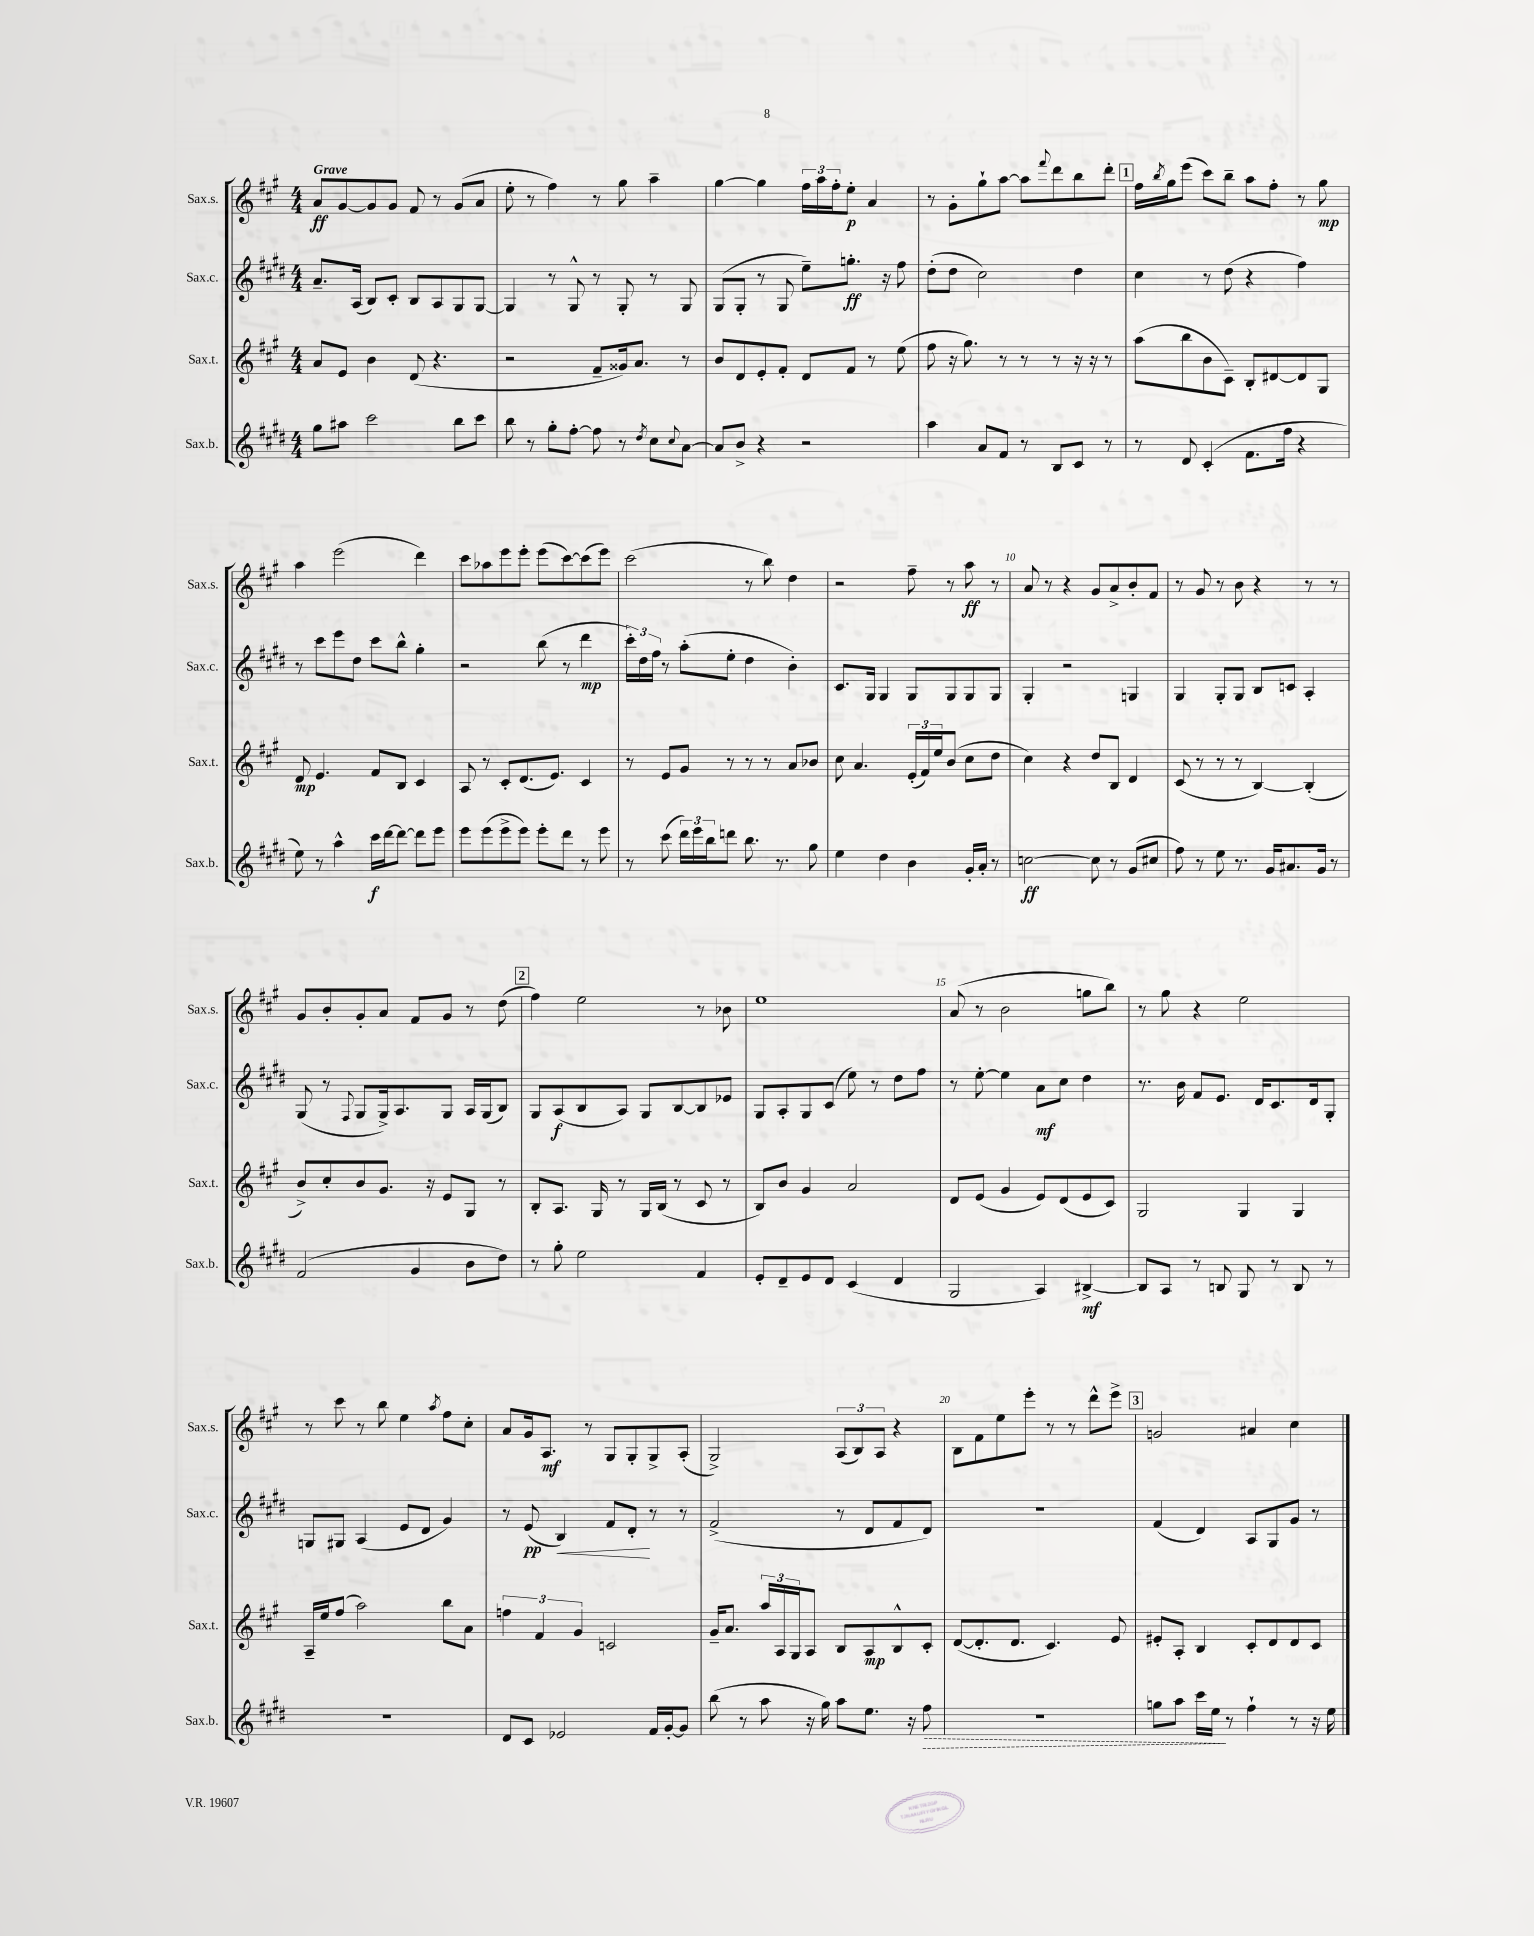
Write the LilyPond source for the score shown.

<<
\new StaffGroup <<
\new Staff = "s0" \with { instrumentName = "Sax.s." shortInstrumentName = "Sax.s." } {
    \clef treble \key a \major \numericTimeSignature \time 4/4 \tempo "Grave"
    a'8\ff gis'8~ gis'8 gis'8 fis'8 r8 gis'8( a'8 |
    e''8-. r8 fis''4) r8 gis''8 a''4-- |
    gis''4~ gis''4 \tuplet 3/2 { fis''16 a''16 fis''16-. } e''8-.\p a'4 |
    r8 gis'8-. gis''8-! a''8~ a''8 \appoggiatura { fis'''8 } d'''8 b''8 d'''8-. |
    \mark \markup { \box "1" } fis''16 \acciaccatura { b''8 } gis''16 e'''8( cis'''8) b''8-- a''8 fis''8-. r8 gis''8\mp |
    a''4 e'''2( d'''4) |
    cis'''8 aes''8 e'''8 e'''8-. e'''8( cis'''8~) cis'''8( e'''8) |
    cis'''2( r8 b''8) d''4 |
    r2 fis''8-- r8 a''8\ff r8 |
    a'8 r8 r4 gis'8 a'8-> b'8-. fis'8 |
    r8 gis'8 r8 b'8 r4 r8 r8 |
    gis'8 b'8-. gis'8-. a'8 fis'8 gis'8 r8 d''8( |
    \mark \markup { \box "2" } fis''4) e''2 r8 bes'8 |
    e''1 |
    a'8( r8 b'2 g''8 b''8) |
    r8 gis''8 r4 e''2 |
    r8 cis'''8 r8 b''8 e''4 \acciaccatura { a''8 } fis''8 cis''8-. |
    a'8 gis'16 a8.\mf r8 gis8 gis8-. gis8-> a8-.( |
    gis2->) \tuplet 3/2 { a8( b8) a8 } r4 |
    b8 fis'8 e''8 e'''8-. r8 r8 d'''8-^ e'''8-> |
    \mark \markup { \box "3" } g'2 ais'4 cis''4 \bar "|." |
}
\new Staff = "s1" \with { instrumentName = "Sax.c." shortInstrumentName = "Sax.c." } {
    \clef treble \key e \major \numericTimeSignature \time 4/4
    a'8.-- a16( b8) cis'8-. b8 a8 gis8 gis8~ |
    gis4 r8 gis8-^ r8 gis8-. r8 gis8 |
    gis8( gis8-. r8 gis8 e''8--) g''8.-.\ff r16 fis''8 |
    dis''8-.( dis''8 cis''2) dis''4 |
    \mark \markup { \box "1" } cis''4 r8 dis''8( r4 fis''4) |
    r8 cis'''8 e'''8 dis''8 cis'''8 b''8-^ gis''4-. |
    r2 b''8( r8 dis'''4\mp |
    \tuplet 3/2 { cis'''16-.) dis''16 fis''16 } r8 a''8-.( e''8-. dis''4 b'4-.) |
    cis'8. gis16 gis4 gis8 gis8 gis8 gis8 |
    gis4-. r2 g4 |
    gis4 gis8-. gis8 b8 c'8 a4-. |
    gis8( r8 \appoggiatura { fis8 } gis8 gis16->) a8. gis8 a16 gis16( b8) |
    \mark \markup { \box "2" } gis8 a8\f( b8 a8) gis8 b8~ b8 ees'8 |
    gis8 a8-. gis8 cis'8( e''8) r8 dis''8 fis''8 |
    r8 e''8~-. e''4 a'8\mf cis''8 dis''4 |
    r8. b'16 fis'8 e'8. dis'16 cis'8. dis'16 gis8-. |
    g8 gis8 a4( e'8 dis'8 gis'4) |
    r8 e'8\pp( b4\<) fis'8 dis'8-.\! r8 r8 |
    fis'2->( r8 dis'8 fis'8 dis'8) |
    r1 |
    \mark \markup { \box "3" } fis'4( dis'4) a8 gis8 gis'8 r8 \bar "|." |
}
\new Staff = "s2" \with { instrumentName = "Sax.t." shortInstrumentName = "Sax.t." } {
    \clef treble \key a \major \numericTimeSignature \time 4/4
    a'8 e'8 b'4 d'8( r4. |
    r2 fis'8-- gisis'16) a'8. r8 |
    b'8 d'8 e'8-. fis'8-. d'8 fis'8 r8 e''8( |
    fis''8 r16 gis''8.) r8 r8 r8 r16 r16 r8 |
    \mark \markup { \box "1" } a''8( b''8 b'8 cis'8--) b8-. dis'8~ dis'8 gis8 |
    d'8\mp e'4. fis'8 b8 cis'4 |
    a8 r8 cis'8-. d'8.( e'8.) cis'4 |
    r8 e'8 gis'8 r8 r8 r8 a'8 bes'8 |
    cis''8 a'4. \tuplet 3/2 { e'16-.( fis'16) e''16 } b'8( cis''8 d''8 |
    cis''4) r4 d''8 b8 d'4 |
    cis'8( r8 r8 r8 b4~) b4-.( |
    b'8->) cis''8-. b'8 gis'8. r16 e'8 gis8 r8 |
    \mark \markup { \box "2" } b8-. a8. gis16 r8 gis16 b16( r8 cis'8 r8 |
    b8) b'8 gis'4 a'2 |
    d'8 e'8( gis'4 e'8) d'8( e'8 cis'8) |
    gis2 gis4 gis4 |
    a16-- e''16 fis''8( a''2) b''8 a'8 |
    \tuplet 3/2 { f''4 fis'4 gis'4 } c'2 |
    gis'16-- a'8. \tuplet 3/2 { a''16 a16 gis16 } a8 b8 a8\mp b8-^ cis'8-. |
    d'8~( d'8.-. d'8. cis'4.) e'8 |
    \mark \markup { \box "3" } eis'8-. a8-. b4 cis'8-. d'8 d'8 cis'8 \bar "|." |
}
\new Staff = "s3" \with { instrumentName = "Sax.b." shortInstrumentName = "Sax.b." } {
    \clef treble \key e \major \numericTimeSignature \time 4/4
    gis''8 ais''8 cis'''2 b''8 cis'''8 |
    b''8 r8 gis''8-. fis''8~-. fis''8 r8 \acciaccatura { dis''8 } cis''8 \appoggiatura { cis''8 } a'8~ |
    a'8 b'8-> r4 r2 |
    a''4 a'8 fis'8 r8 b8 cis'8 r8 |
    \mark \markup { \box "1" } r8 dis'8 cis'4-.( fis'8. fis''16 r4 |
    e''8) r8 a''4-^ cis'''16\f dis'''16~ dis'''8~ dis'''8 e'''8 |
    e'''8 e'''8( e'''8-> e'''8) e'''8-. dis'''8 r8 e'''8 |
    r8 cis'''8( \tuplet 3/2 { dis'''16) e'''16 b''16 } d'''8 b''8. r8. gis''8 |
    e''4 dis''4 b'4 gis'16-. a'16-. r8 |
    c''2~\ff c''8 r8 gis'8( cis''8 |
    fis''8) r8 e''8 r8. gis'16 ais'8. gis'16 r8 |
    fis'2( gis'4 b'8 dis''8) |
    \mark \markup { \box "2" } r8 gis''8-. e''2 fis'4 |
    e'8-. dis'8-- e'8 dis'8 cis'4( dis'4 |
    gis2 a4) bis4~->\mf |
    bis8 a8 r8 b8 gis8 r8 b8 r8 |
    R1 |
    dis'8 cis'8 ees'2 fis'16 gis'16~-. gis'8 |
    b''8( r8 a''8 r16 gis''16) a''8 e''8. r16 \once \override Hairpin.style = #'dashed-line fis''8\> |
    R1 |
    \mark \markup { \box "3" } g''8 a''8 cis'''16 e''16\! r8 fis''4-! r8 r16 e''16 \bar "|." |
}
>>
>>
\layout { \context { \Score \override BarNumber.break-visibility = ##(#f #t #t) barNumberVisibility = #(every-nth-bar-number-visible 5) } }
